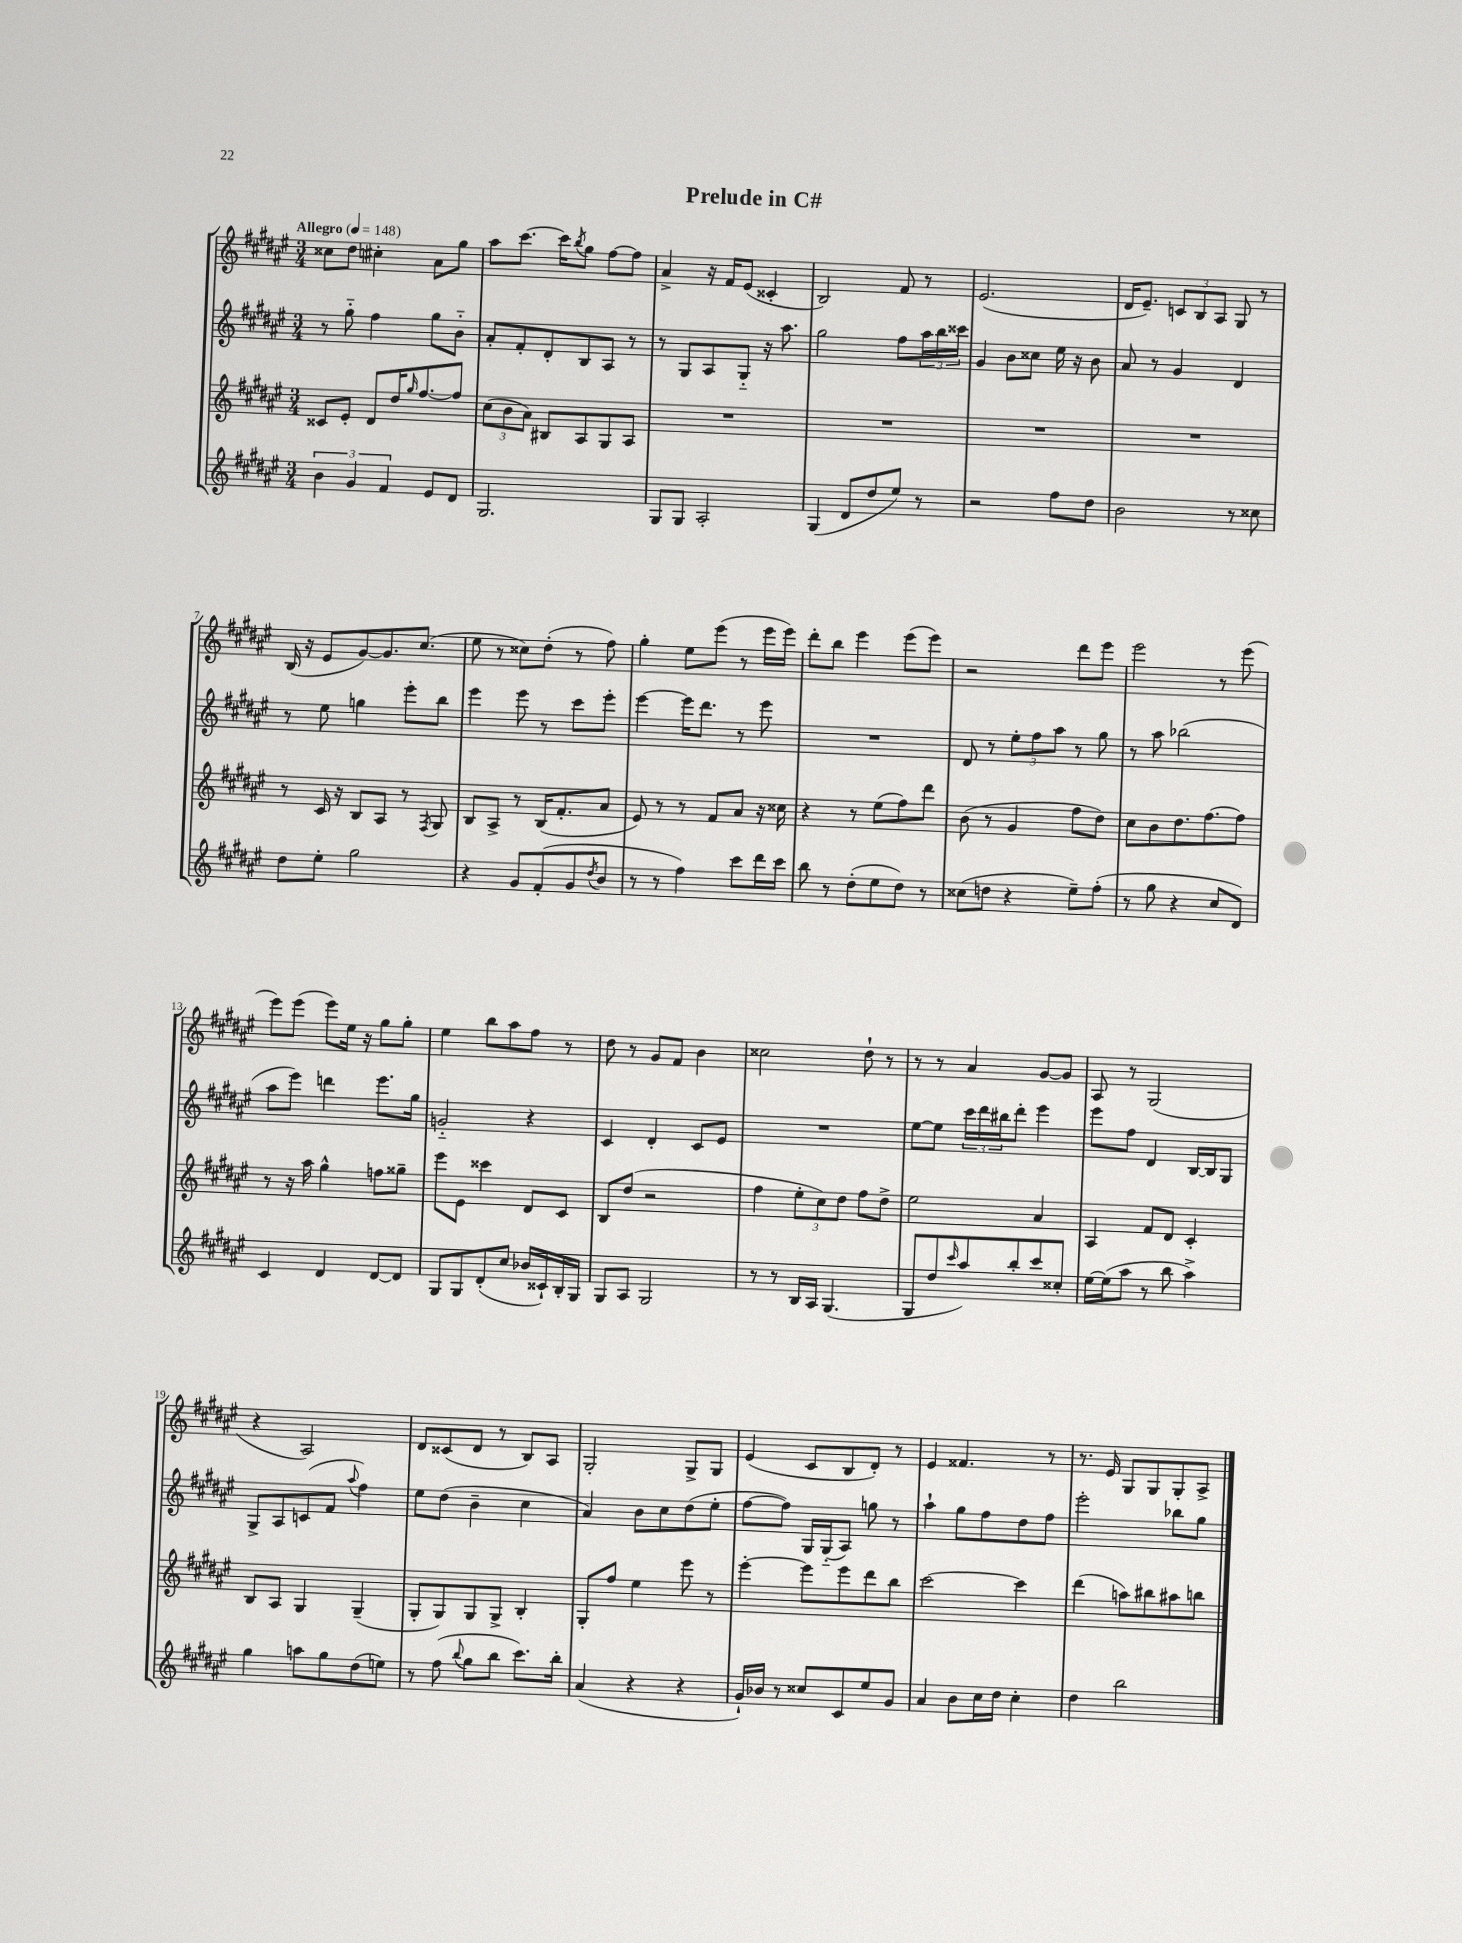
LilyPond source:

\header { title = "Prelude in C#" }
<<
\new StaffGroup <<
\new Staff = "s0" {
    \clef treble \key fis \major \numericTimeSignature \time 3/4 \tempo "Allegro" 4 = 148
    cisis''8 dis''8 cis''4-. ais'8 gis''8 |
    ais''8 cis'''8.~ cis'''16 \acciaccatura { b''8 } gis''8 fis''8~ fis''8 |
    ais'4-> r16 fis'16 eis'8( cisis'4-. |
    b2) fis'8 r8 |
    eis'2.( |
    dis'16 eis'8.--) \tuplet 3/2 { c'8 b8 ais8 } gis8 r8 |
    b16( r16 eis'8 gis'8~) gis'8. cis''8.( |
    eis''8 r8 cisis''8) dis''8-.( r8 fis''8) |
    gis''4-. eis''8 eis'''8( r8 eis'''16 eis'''16) |
    dis'''8-. b''8 eis'''4 eis'''8( eis'''8) |
    r2 dis'''8 eis'''8 |
    eis'''2 r8 eis'''8( |
    eis'''8) eis'''8( eis'''8) eis''16 r16 gis''8 gis''8-. |
    eis''4 b''8 ais''8 fis''8 r8 |
    dis''8 r8 gis'8 fis'8 b'4 |
    cisis''2 dis''8-! r8 |
    r8 r8 ais'4 gis'8~ gis'8 |
    ais8 r8 gis2( |
    r4 ais2) |
    dis'8 cisis'8( dis'8 r8 b8) ais8 |
    gis2-. gis8-> gis8 |
    eis'4( cis'8 b8 dis'8-.) r8 |
    eis'4 fisis'4. r8 |
    r8. eis'16 gis8 gis8 gis8-. ais8-> \bar "|." |
}
\new Staff = "s1" {
    \clef treble \key fis \major \numericTimeSignature \time 3/4
    r8 gis''8-_ fis''4 gis''8 b'8-_ |
    ais'8-. fis'8-. dis'8-. b8 ais8 r8 |
    r8 gis8 ais8 gis8-_ r16 ais''8. |
    gis''2 fis''8 \tuplet 3/2 { ais''16 b''16 cisis'''16 } |
    gis'4 b'8 cisis''8 eis''16 r16 b'8 |
    ais'8 r8 gis'4 dis'4 |
    r8 eis''8 g''4 eis'''8-. b''8 |
    eis'''4 eis'''8 r8 cis'''8 eis'''8-. |
    eis'''4~ eis'''16 dis'''8. r8 eis'''8 |
    R2. |
    dis'8 r8 \tuplet 3/2 { eis''8-. fis''8 ais''8 } r8 gis''8 |
    r8 ais''8 bes''2( |
    ais''8 eis'''8) d'''4 eis'''8. gis''16 |
    g'2-_ r4 |
    cis'4 dis'4-. cis'8 eis'8 |
    R2. |
    eis''8~ eis''8 \tuplet 3/2 { cis'''16 dis'''16 bis''16 } dis'''8-. eis'''4 |
    eis'''8 fis''8 dis'4 b16~ b16 gis8 |
    gis8-> ais8 c'8( fis'8 \appoggiatura { ais''8 } fis''4) |
    eis''8 dis''8( b'4-- cis''4 |
    ais'4) b'8 cis''8 dis''8( eis''8-. |
    fis''8~ fis''8) gis16 gis16-_( ais8) g''8 r8 |
    ais''4-! gis''8 fis''8 dis''8 fis''8 |
    eis'''2-. bes''8 gis''8 \bar "|." |
}
\new Staff = "s2" {
    \clef treble \key fis \major \numericTimeSignature \time 3/4
    cisis'8 eis'8-. dis'8 dis''16 \grace { gis''16 } fis''8.~ fis''8 |
    \tuplet 3/2 { cis''8( b'8 ais'8) } bis8 ais8 gis8 ais8 |
    R2. |
    R2. |
    R2. |
    R2. |
    r8 cis'16 r16 b8 ais8 r8 \acciaccatura { fis8 } gis8 |
    b8 ais8-> r8 b16( fis'8.-. ais'8 |
    eis'8) r8 r8 fis'8 ais'8 r16 cisis''16 |
    r4 r8 eis''8( fis''8) dis'''8 |
    b'8( r8 gis'4 fis''8 dis''8) |
    cis''8 b'8 dis''8. fis''8.~ fis''8 |
    r8 r16 ais''16 gis''4-^ f''8 gisis''8-- |
    eis'''8 eis'8 cisis'''4 dis'8 cis'8 |
    b8 dis''8( r2 |
    fis''4 \tuplet 3/2 { eis''8-. cis''8) dis''8 } fis''8 dis''8-> |
    eis''2 ais'4 |
    ais4 fis'8 dis'8 cis'4-. |
    b8 ais8 gis4 gis4--( |
    gis8-. gis8) gis8 gis8-> b4-. |
    gis8-. fis''8 eis''4 eis'''8 r8 |
    eis'''4~-. eis'''8 eis'''8 dis'''8 b''8 |
    cis'''2~ cis'''4 |
    dis'''4( a''8) bis''8 ais''8 b''8 \bar "|." |
}
\new Staff = "s3" {
    \clef treble \key fis \major \numericTimeSignature \time 3/4
    \tuplet 3/2 { b'4 gis'4 fis'4 } eis'8 dis'8 |
    gis2. |
    gis8 gis8 ais2-. |
    gis4( dis'8 dis''8 eis''8) r8 |
    r2 fis''8 dis''8 |
    b'2 r8 cisis''8 |
    dis''8 eis''8-. gis''2 |
    r4 gis'8 fis'8-.( gis'8 \acciaccatura { dis''8 } b'8 |
    r8 r8 fis''4) cis'''8 dis'''16 cis'''16 |
    b''8 r8 dis''8-.( eis''8 dis''8) r8 |
    cisis''8( d''8 r4 eis''8--) fis''8-.( |
    r8 gis''8 r4 cis''8 dis'8) |
    cis'4 dis'4 dis'8~ dis'8 |
    gis8 gis8 dis'8-.( cis''8 bes'16 cisis'16-!) b16-. gis16 |
    gis8 ais8 gis2 |
    r8 r8 b16 ais16 gis4.( |
    gis8 dis''8 \grace { cis'''16 } ais''8) b''8-. cis'''8 cisis''8-. |
    eis''16~ eis''16( ais''8 r8 b''8 ais''4->) |
    gis''4 a''8 gis''8 dis''8( e''8) |
    r8 fis''8( \appoggiatura { b''8 } gis''8 b''8 cis'''8.) b''16-. |
    ais'4( r4 r4 |
    gis'16-!) bes'16 r8 cisis''8 cis'8 eis''8 gis'8 |
    ais'4 b'8 cis''16 dis''16 cis''4-. |
    dis''4 b''2 \bar "|." |
}
>>
>>
